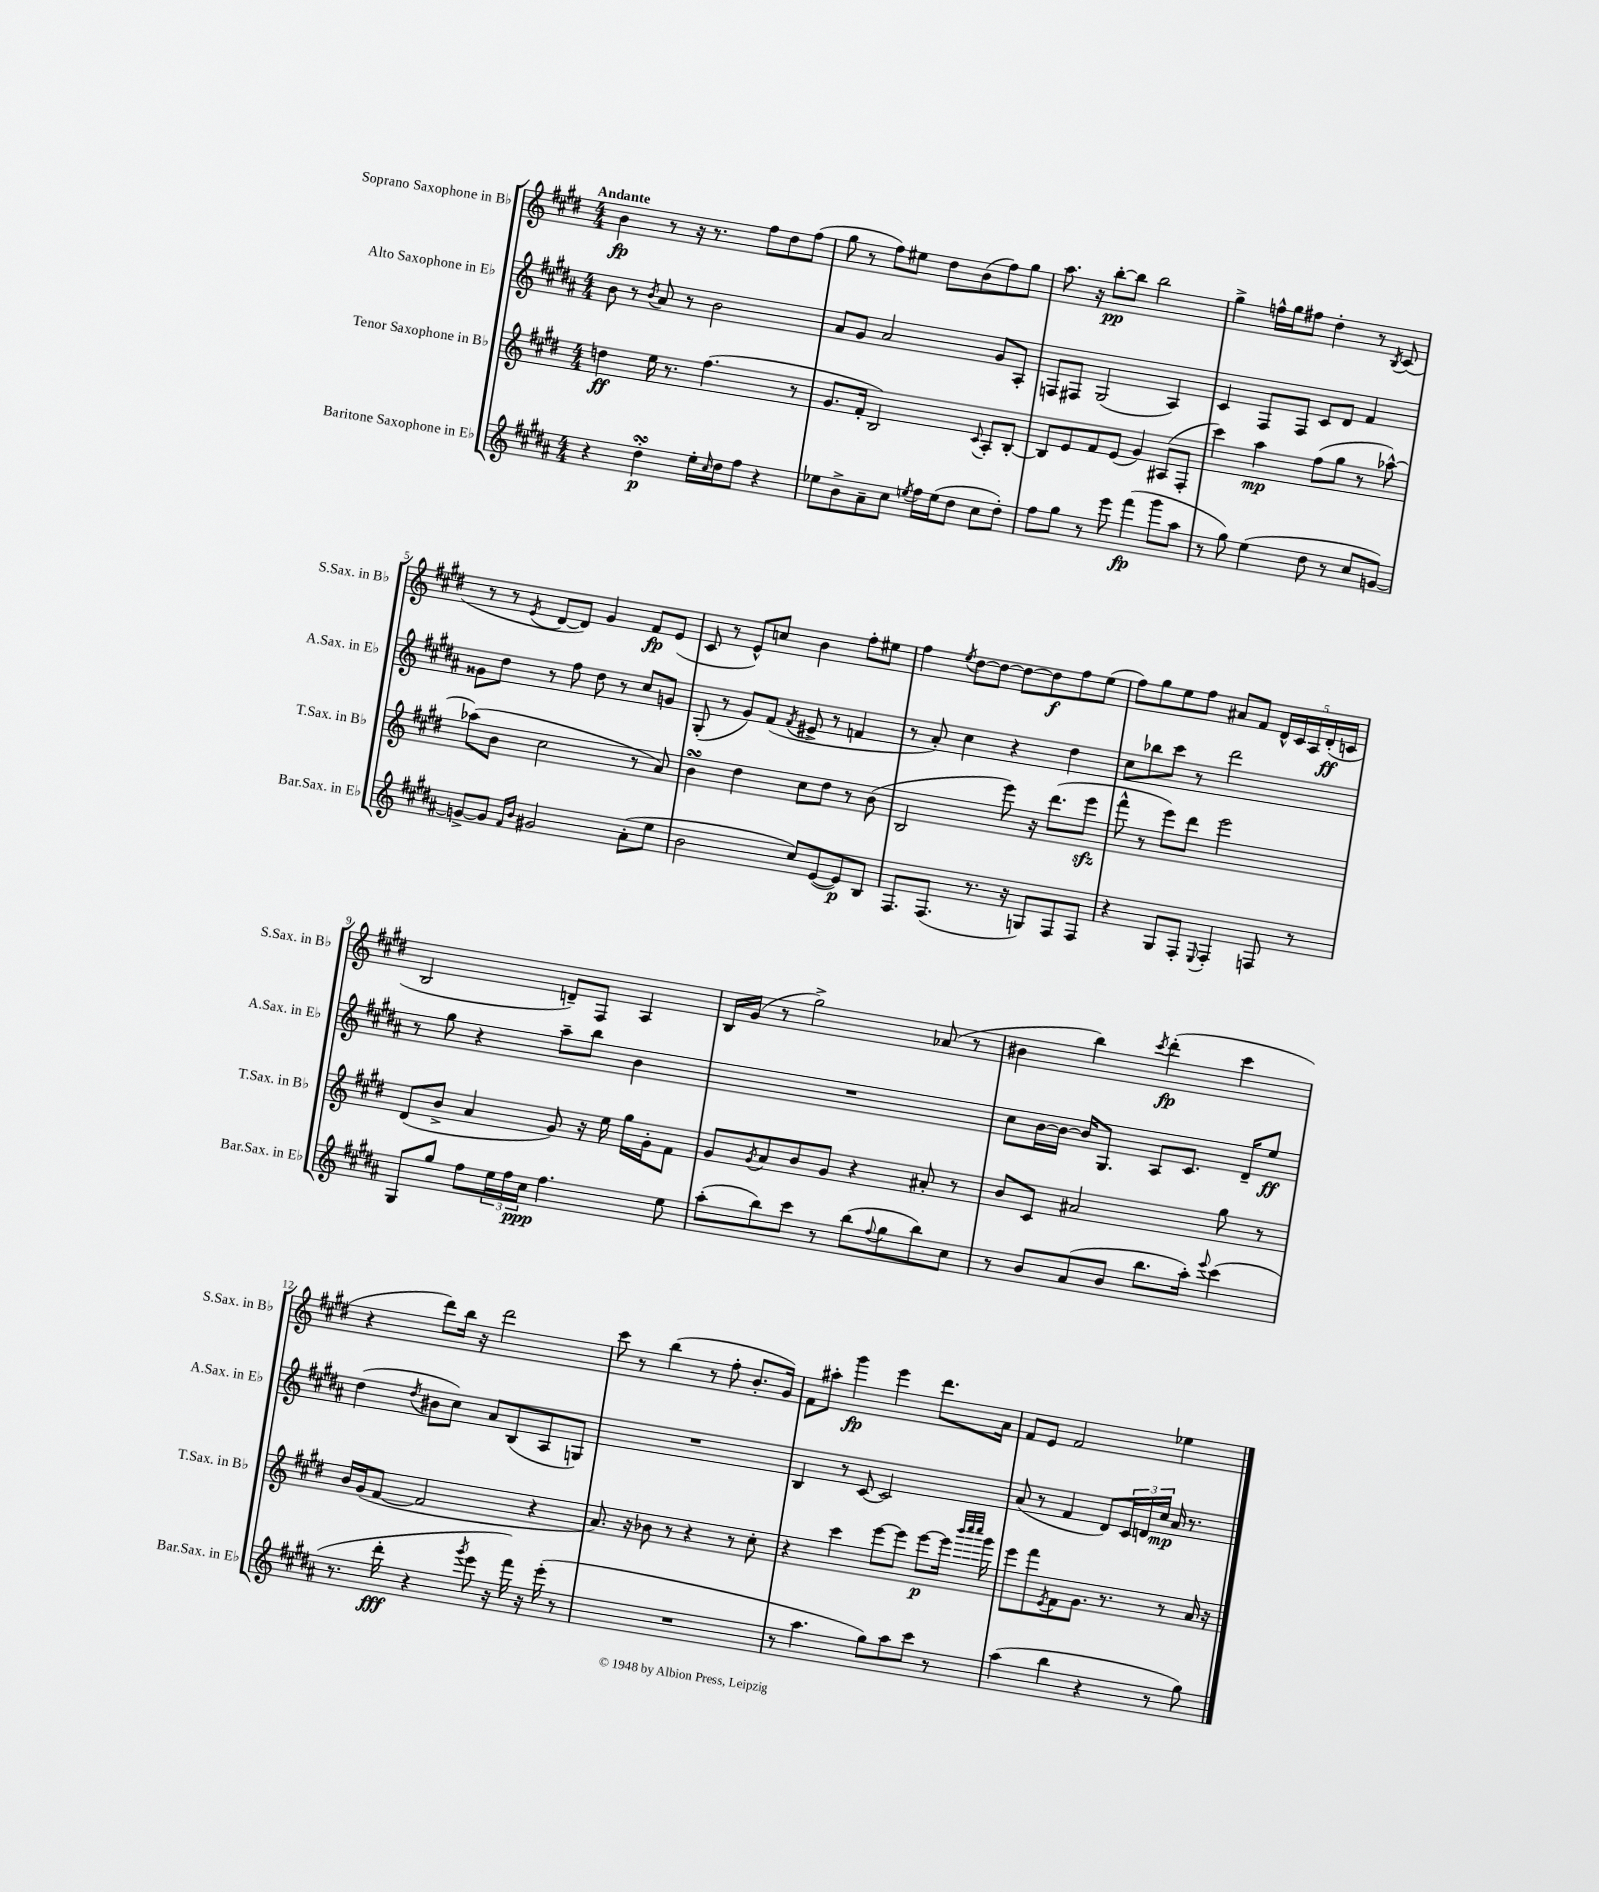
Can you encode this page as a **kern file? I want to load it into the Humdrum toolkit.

**kern	**kern	**kern	**kern
*staff4	*staff3	*staff2	*staff1
*clefG2	*clefG2	*clefG2	*clefG2
*k[f#c#g#d#a#]	*k[f#c#g#d#]	*k[f#c#g#d#a#]	*k[f#c#g#d#]
*M4/4	*M4/4	*M4/4	*M4/4
4r	4dd	8b	4b
.	.	8r	.
.	.	8qb	.
4dd#'	16ee	8a#	8r
.	8.r	.	.
.	.	8r	16r
.	.	.	8.r
16ee'	(4.ff#	2b	.
16qqcc#	.	.	.
16dd#	.	.	.
8ff#	.	.	8ff#
4r	.	.	8dd#
.	8r	.	(8ff#
=	=	=	=
8ee-	8.g#	8a#	8gg#
8b^	.	8g#	8r
.	16f#'	.	.
8a#~	2B)	2a#	8ff#)
8cc#	.	.	8ee#
8qee	.	.	.
16ff#	.	.	8dd#
(16ee	.	.	.
8dd#	.	.	(8b
.	8qqc#	.	.
8cc#	8A'	8g#	8ff#)
8dd#')	[8B'	8A#'	8gg#
=	=	=	=
8ff#	8B]	8F	8.aa
8gg#	8e	8F#	.
.	.	.	16r
8r	8f#	(2G#	[8bb'
8eee	(8e	.	8bb]
(4fff#	4g#)	.	2bb
8ggg#	(8A#	4A#)	.
8aa#	8F#'	.	.
=	=	=	=
8r	4ccc#)	4c#	4gg#^
8gg#)	.	.	.
(4ee	4aa	8F#	16ff^^
.	.	.	16gg#
.	.	8F#	8ff#
8dd#	(8ff#	8c#	4dd#'
8r	8gg#	8d#	.
8cc#	8r	4f#	8r
.	.	.	8qB
[8g)	[8aa-^^)	.	(8c#
=	=	=	=
8g^_	(8aa-]	8g##	8r
8g]	8b	8dd#	8r
16qqf#	.	.	.
16qqb	.	.	8qe
2g#	2cc#	8r	[8d#
.	.	8ff#	8d#])
.	.	8dd#	4g#
.	.	8r	.
(8a#'	8r	8cc#	8f#
8ee	8a)	8g	(8e
=	=	=	=
2b	4b	(8G#'	8c#
.	.	8r	8r
.	4dd#	8g#)	8e^^)
.	.	(8f#	8cc
.	.	8qf#	.
8cc#)	8cc#	8e#^	4b
([8e	8dd#	8r	.
8e])	8r	4f	8ff#'
8B	(8b	.	8ee#
=	=	=	=
8.F#	2B	8r	4ff#
.	.	8a#')	.
(8.F#	.	.	.
.	.	.	8qee
.	.	4cc#	[8dd#
8.r	.	.	8dd#_
.	8eee)	4r	8dd#_
16r	.	.	.
8G)	16r	.	8dd#]
.	(8.ddd#	.	.
8F#	.	4dd#	8ff#
8F#	8eee	.	(8ee
=	=	=	=
4r	8fff#^^	8cc#	8ff#)
.	8r	8bb-	8gg#
8G#	8eee)	8ccc#	8ee
8F#'	8ddd#	8r	8ff#
8qqE	.	.	.
4F#'	2eee	2ddd#	8a#
.	.	.	8f#
8F	.	.	20d#^^
.	.	.	20c#
.	.	.	20A
8r	.	.	.
.	.	.	(20d#'
.	.	.	20c
=	=	=	=
8G#	(8d#	8r	2B
8gg#	8b^	8gg#	.
8ff#	4a	4r	.
24ee	.	.	.
24ff#	.	.	.
24cc#	.	.	.
4.ff#	8g#)	8aa#~	8d~)
.	16r	8bb	8F#
.	16ee	.	.
.	16gg#	4b	4A
.	16g#'	.	.
8ee	8f#	.	.
=	=	=	=
(8aa#'	8g#	1r	16B
.	.	.	(16g#
.	8qg#	.	.
8bb)	8a	.	8r
8ccc#	8b	.	2gg#^)
8r	8g#	.	.
(8bb	4r	.	.
8qqff#	.	.	.
8gg#	.	.	.
8bb)	8a#'	.	(8a-
8cc#	8r	.	8r
=	=	=	=
8r	8b	8cc#	4b#
8b	8c#	[16b	.
.	.	16b_	.
(8a#	2a#	16b]	4bb)
.	.	8.G#	.
8b	.	.	.
.	.	.	8qccc#
8.bb	.	8A#	(4ddd#'
.	.	8.c#	.
16aa#')	.	.	.
8qqeee	.	.	.
(4ccc#	8gg#	.	4ccc#
.	.	16d#~	.
.	8r	8ee	.
=	=	=	=
8.r	16b	(4dd#	4r
.	(16g#	.	.
.	[8f#	.	.
16ddd#'	.	.	.
.	.	8qdd#	.
4r	2f#]	8b#	8ddd#)
.	.	8cc#)	16bb
.	.	.	16r
8qggg#	.	.	.
8eee	.	8a#	2ddd#
16r	.	(8B	.
16fff#)	.	.	.
16r	4r	8A#	.
(16eee'	.	.	.
8r	.	8G)	.
=	=	=	=
1r	8.a)	1r	8ccc#
.	.	.	8r
.	16r	.	.
.	8b-	.	(4bb
.	8r	.	.
.	4r	.	8r
.	.	.	8ff#'
.	8r	.	8.b'
.	8cc#'	.	.
.	.	.	16g#)
=	=	=	=
8r	4r	4B	8f#
4.aa#	.	.	8aa#'
.	4ccc#	8r	4ggg#
.	.	[8c#	.
8gg#)	[8eee	2c#]	4eee
8aa#	8eee]	.	.
8ccc#	[8eee	.	8.ddd#
8r	16eee]	.	.
.	32qqbbb	.	.
.	32qqcccc#	.	.
.	32qqcccc#	.	.
.	16ggg#	.	16a
=	=	=	=
(4aa#	8eee	(8a#	8f#
.	8fff#	8r	8e
.	8qe	.	.
4bb	8f#	4f#	2f#
.	8.g#	.	.
4r	.	8d#)	.
.	8.r	.	.
.	.	24c#	.
.	.	24d	.
.	.	24cc#	.
8r	8r	16a#	4ee-
.	.	8.r	.
8gg#)	16a	.	.
.	16r	.	.
==	==	==	==
*-	*-	*-	*-
